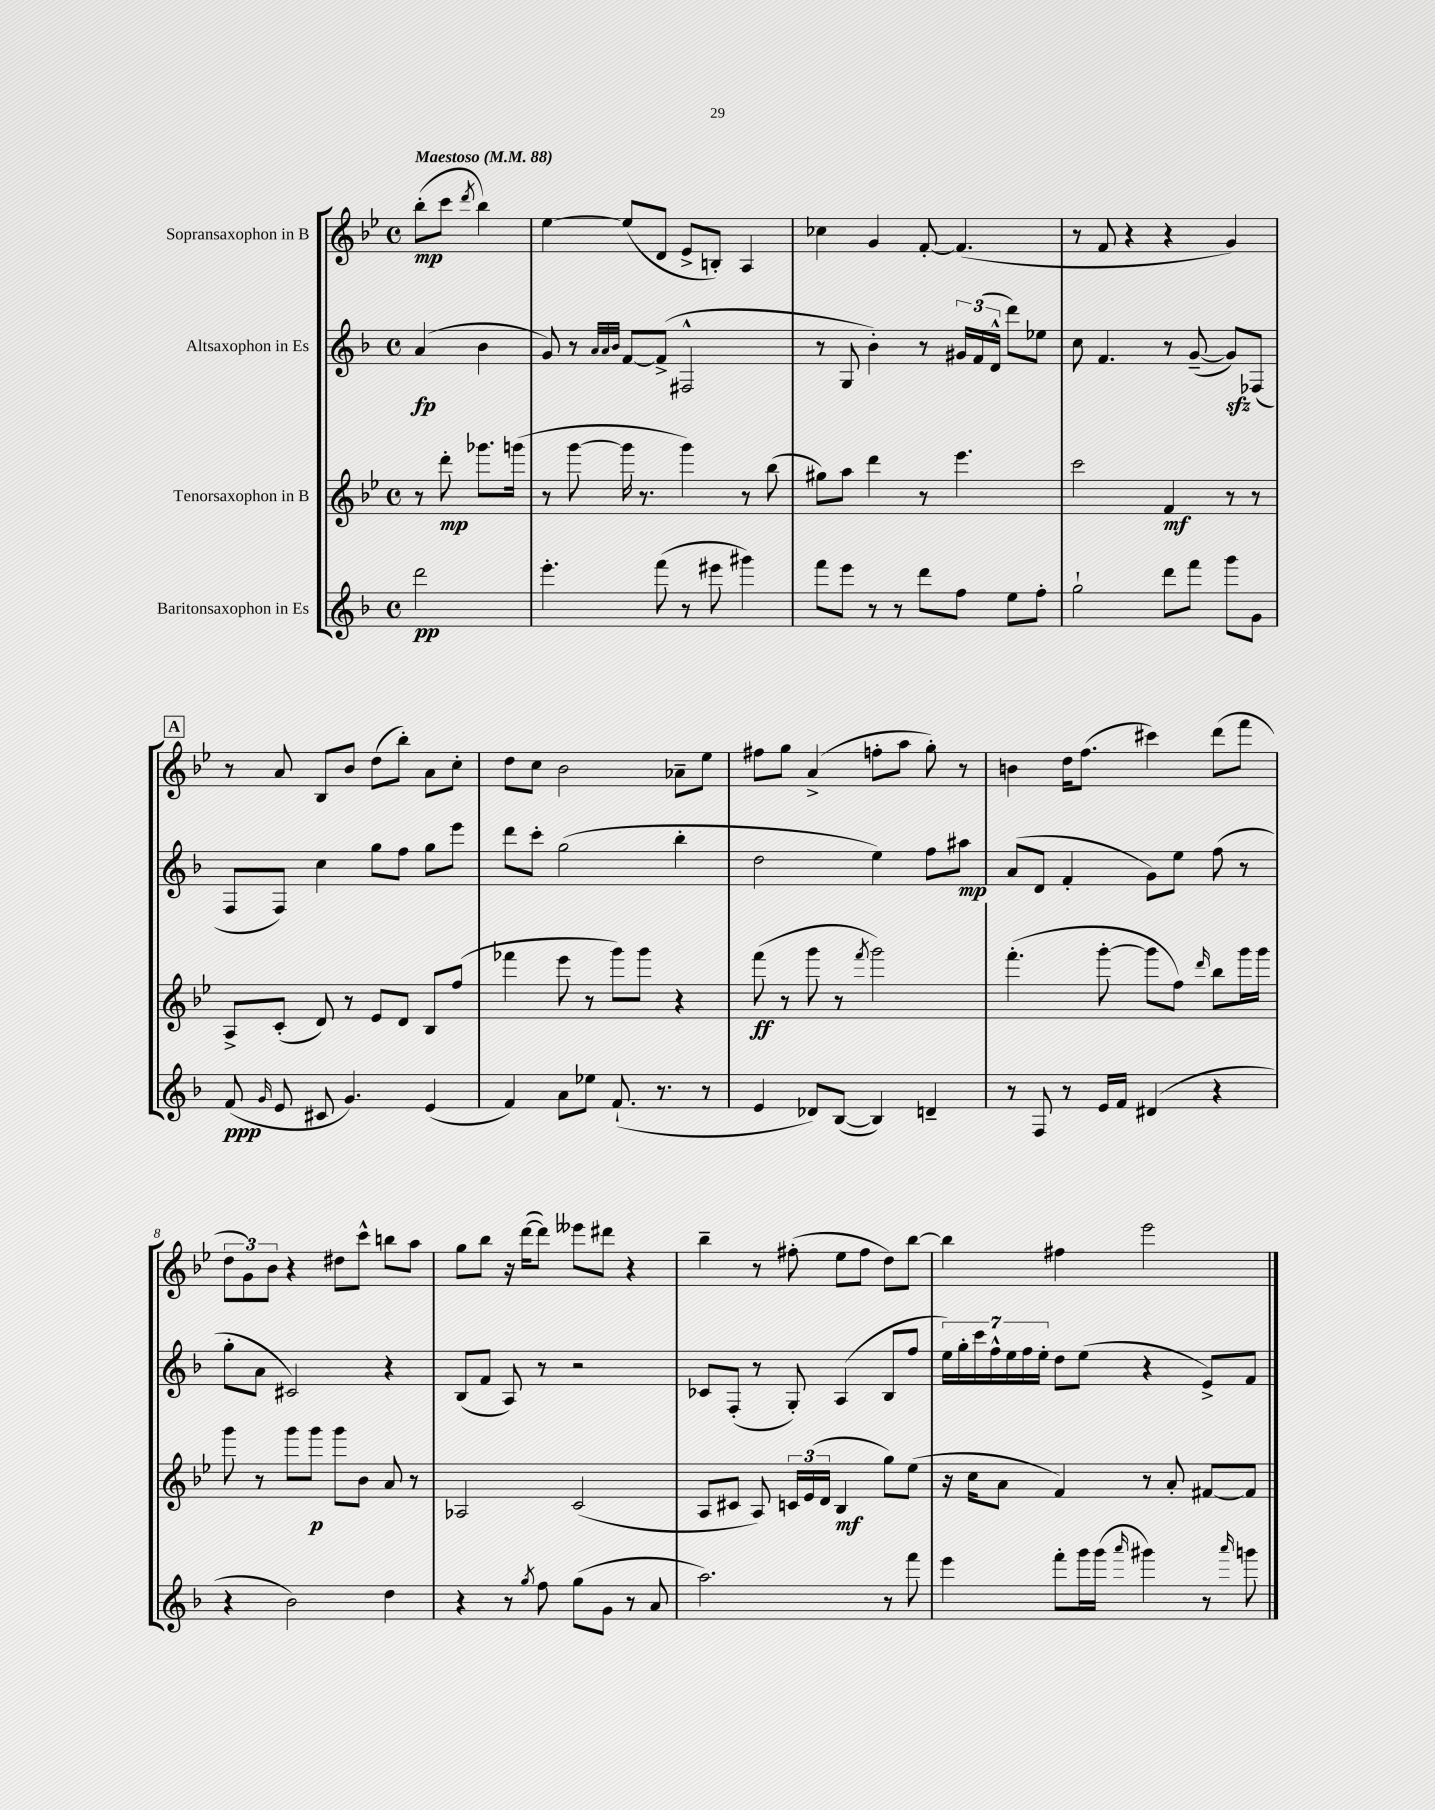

**kern	**dynam	**kern	**dynam	**kern	**dynam	**kern	**dynam
*part4	*part4	*part3	*part3	*part2	*part2	*part1	*part1
*staff4	*staff4	*staff3	*staff3	*staff2	*staff2	*staff1	*staff1
*I"Baritonsaxophon in Es	*	*I"Tenorsaxophon in B	*	*I"Altsaxophon in Es	*	*I"Sopransaxophon in B	*
*clefG2	*	*clefG2	*	*clefG2	*	*clefG2	*
*k[b-]	*	*k[b-e-]	*	*k[b-]	*	*k[b-e-]	*
*M4/4	*	*M4/4	*	*M4/4	*	*M4/4	*
*met(c)	*	*met(c)	*	*met(c)	*	*met(c)	*
*MM88	*	*MM88	*	*MM88	*	*MM88	*
=	=	=	=	=	=	=	=
!	!	!	!	!	!	!LO:TX:a:B:t=Maestoso	!
2ddd\	pp	8r	.	(4a/	fp	(8bb-'\L	mp
.	.	8ddd'\	mp	.	.	8ccc\J	.
.	.	.	.	.	.	8qddd/	.
.	.	8.ggg-X\L	.	4b-\	.	4bb-\)	.
.	.	(16gggn\Jk	.	.	.	.	.
=1	=1	=1	=1	=1	=1	=1	=1
4.eee'\	.	8r	.	8g/)	.	[4ee-\	.
.	.	[8ggg\	.	8r	.	.	.
.	.	.	.	32qqa/LLL	.	.	.
.	.	.	.	32qqa/	.	.	.
.	.	.	.	32qqb-/JJJ	.	.	.
.	.	16ggg\]	.	[8f/L	.	(8ee-/L]	.
.	.	8.r	.	.	.	.	.
(8fff\	.	.	.	(8f^/J]	.	8d/J	.
8r	.	4ggg\)	.	2F#X^^/	.	8e-^/L	.
8eee#X\	.	.	.	.	.	8Bn'/J)	.
4ggg#X\)	.	8r	.	.	.	4A/	.
.	.	(8bb-\	.	.	.	.	.
=2	=2	=2	=2	=2	=2	=2	=2
8fff\L	.	8gg#X\L)	.	8r	.	4cc-X\	.
8eee\J	.	8aa\J	.	8G/	.	.	.
8r	.	4ddd\	.	4b-'\)	.	4g/	.
8r	.	.	.	.	.	.	.
8ddd\L	.	8r	.	8r	.	[8f'/	.
8ff\J	.	4.eee-\	.	24g#X/LL	.	(4.f/]	.
.	.	.	.	(24f/	.	.	.
.	.	.	.	24d^^/JJ	.	.	.
8ee\L	.	.	.	8ddd\L)	.	.	.
8ff'\J	.	.	.	8ee-X\J	.	.	.
=3	=3	=3	=3	=3	=3	=3	=3
2gg`\	.	2ccc\	.	8cc\	.	8r	.
.	.	.	.	4.f/	.	8f/	.
.	.	.	.	.	.	4r	.
8ddd\L	.	4f/	mf	8r	.	4r	.
8fff\J	.	.	.	([8g~/	.	.	.
8ggg\L	.	8r	.	8gzz/L])	.	4g/)	.
8g\J	.	8r	.	(8F-X/J	.	.	.
!!LO:LB:g=z
!!LO:REH:place=s1:t=A
=4	=4	=4	=4	=4	=4	=4	=4
(8f/	ppp	8A^/L	.	8F/L	.	8r	.
16qqg/	.	.	.	.	.	.	.
8e/	.	(8c'/J	.	8F/J)	.	8a/	.
8c#X/	.	8d/)	.	4cc\	.	8B-/L	.
4.g/)	.	8r	.	.	.	8b-/J	.
.	.	8e-/L	.	8gg\L	.	(8dd\L	.
.	.	8d/J	.	8ff\J	.	8bb-'\J)	.
(4e/	.	8B-/L	.	8gg\L	.	8a\L	.
.	.	(8ff/J	.	8eee\J	.	8cc'\J	.
=5	=5	=5	=5	=5	=5	=5	=5
4f/)	.	4fff-X\	.	8ddd\L	.	8dd\L	.
.	.	.	.	8ccc'\J	.	8cc\J	.
8a\L	.	8eee-\	.	(2gg\	.	2b-\	.
8ee-X\J	.	8r	.	.	.	.	.
(8.f`/	.	8ggg\L)	.	.	.	.	.
.	.	8ggg\J	.	.	.	.	.
8.r	.	.	.	.	.	.	.
.	.	4r	.	4bb-'\	.	8a-X~\L	.
8r	.	.	.	.	.	8ee-\J	.
=6	=6	=6	=6	=6	=6	=6	=6
4e/	.	(8fff\	ff	2dd\	.	8ff#X\L	.
.	.	8r	.	.	.	8gg\J	.
8d-X/L)	.	8ggg\	.	.	.	(4a^/	.
([8B-/J	.	8r	.	.	.	.	.
.	.	8qfff/	.	.	.	.	.
4B-/])	.	2ggg\)	.	4ee\)	.	8ffn'\L	.
.	.	.	.	.	.	8aa\J	.
4dn~/	.	.	.	8ff\L	.	8gg'\)	.
.	.	.	.	8aa#X\J	mp	8r	.
=7	=7	=7	=7	=7	=7	=7	=7
8r	.	(4.fff'\	.	(8a/L	.	4bn\	.
8F/	.	.	.	8d/J	.	.	.
8r	.	.	.	4f'/	.	16dd\KL	.
.	.	.	.	.	.	(8.ff\J	.
16e/LL	.	[8ggg'\	.	.	.	.	.
16f/JJ	.	.	.	.	.	.	.
(4d#X/	.	8ggg\L]	.	8g\L)	.	4ccc#X\)	.
.	.	8ff\J)	.	8ee\J	.	.	.
.	.	16qqddd/	.	.	.	.	.
4r	.	8bb-\L	.	(8ff\	.	(8ddd\L	.
.	.	16ggg\L	.	8r	.	8fff\J	.
.	.	16ggg\JJ	.	.	.	.	.
!!LO:LB:g=z
=8	=8	=8	=8	=8	=8	=8	=8
4r	.	8ggg\	.	8gg'\L	.	12dd\L	.
.	.	.	.	.	.	12g\)	.
.	.	8r	.	8a\J	.	.	.
.	.	.	.	.	.	12b-\J	.
2b-\)	.	8ggg\L	.	2c#X/)	.	4r	.
.	.	8ggg\J	p	.	.	.	.
.	.	8ggg\L	.	.	.	8dd#X\L	.
.	.	8b-\J	.	.	.	8ccc^^\J	.
4dd\	.	8a/	.	4r	.	8bbn\L	.
.	.	8r	.	.	.	8aa\J	.
=9	=9	=9	=9	=9	=9	=9	=9
4r	.	2A-X/	.	(8B-/L	.	8gg\L	.
.	.	.	.	8f/J	.	8bb-\J	.
8r	.	.	.	8A/)	.	16r	.
.	.	.	.	.	.	([16ddd\KL	.
8qgg/	.	.	.	.	.	.	.
8ff\	.	.	.	8r	.	8ddd\J])	.
(8gg\L	.	(2c/	.	2r	.	8eee--X\L	.
8g\J	.	.	.	.	.	8ddd#X\J	.
8r	.	.	.	.	.	4r	.
8a/	.	.	.	.	.	.	.
=10	=10	=10	=10	=10	=10	=10	=10
2.aa\)	.	8A/L	.	8c-X/L	.	4bb-~\	.
.	.	8c#X/J	.	(8F'/J	.	.	.
.	.	8A/)	.	8r	.	8r	.
.	.	24cn/LL	.	8G'/)	.	(8ff#X'\	.
.	.	(24e-/	.	.	.	.	.
.	.	24d/JJ	.	.	.	.	.
.	.	4B-/	mf	(4A/	.	8ee-\L	.
.	.	.	.	.	.	8ff#\J	.
8r	.	8gg\L)	.	8B-/L	.	8dd\L)	.
8fff\	.	(8ee-\J	.	8ff/J	.	[8bb-\J	.
=11	=11	=11	=11	=11	=11	=11	=11
4eee\	.	16r	.	28ee\LL)	.	4bb-\]	.
.	.	.	.	28gg'\	.	.	.
.	.	16cc\KL	.	.	.	.	.
.	.	.	.	28ccc\	.	.	.
.	.	.	.	28ff^^\	.	.	.
.	.	8a\J	.	.	.	.	.
.	.	.	.	28ee\	.	.	.
.	.	.	.	28ff\	.	.	.
.	.	.	.	28ee'\JJ	.	.	.
8fff'\L	.	4f/)	.	8dd\L	.	4ff#X\	.
16ggg\L	.	.	.	(8ee\J	.	.	.
(16ggg\JJ	.	.	.	.	.	.	.
16qqaaa/	.	.	.	.	.	.	.
4ggg#X\)	.	8r	.	4r	.	2eee-\	.
.	.	8a'/	.	.	.	.	.
8r	.	[8f#X/L	.	8e^/L)	.	.	.
16qqaaa/	.	.	.	.	.	.	.
8gggn\	.	8f#/J]	.	8f/J	.	.	.
==	==	==	==	==	==	==	==
*-	*-	*-	*-	*-	*-	*-	*-
